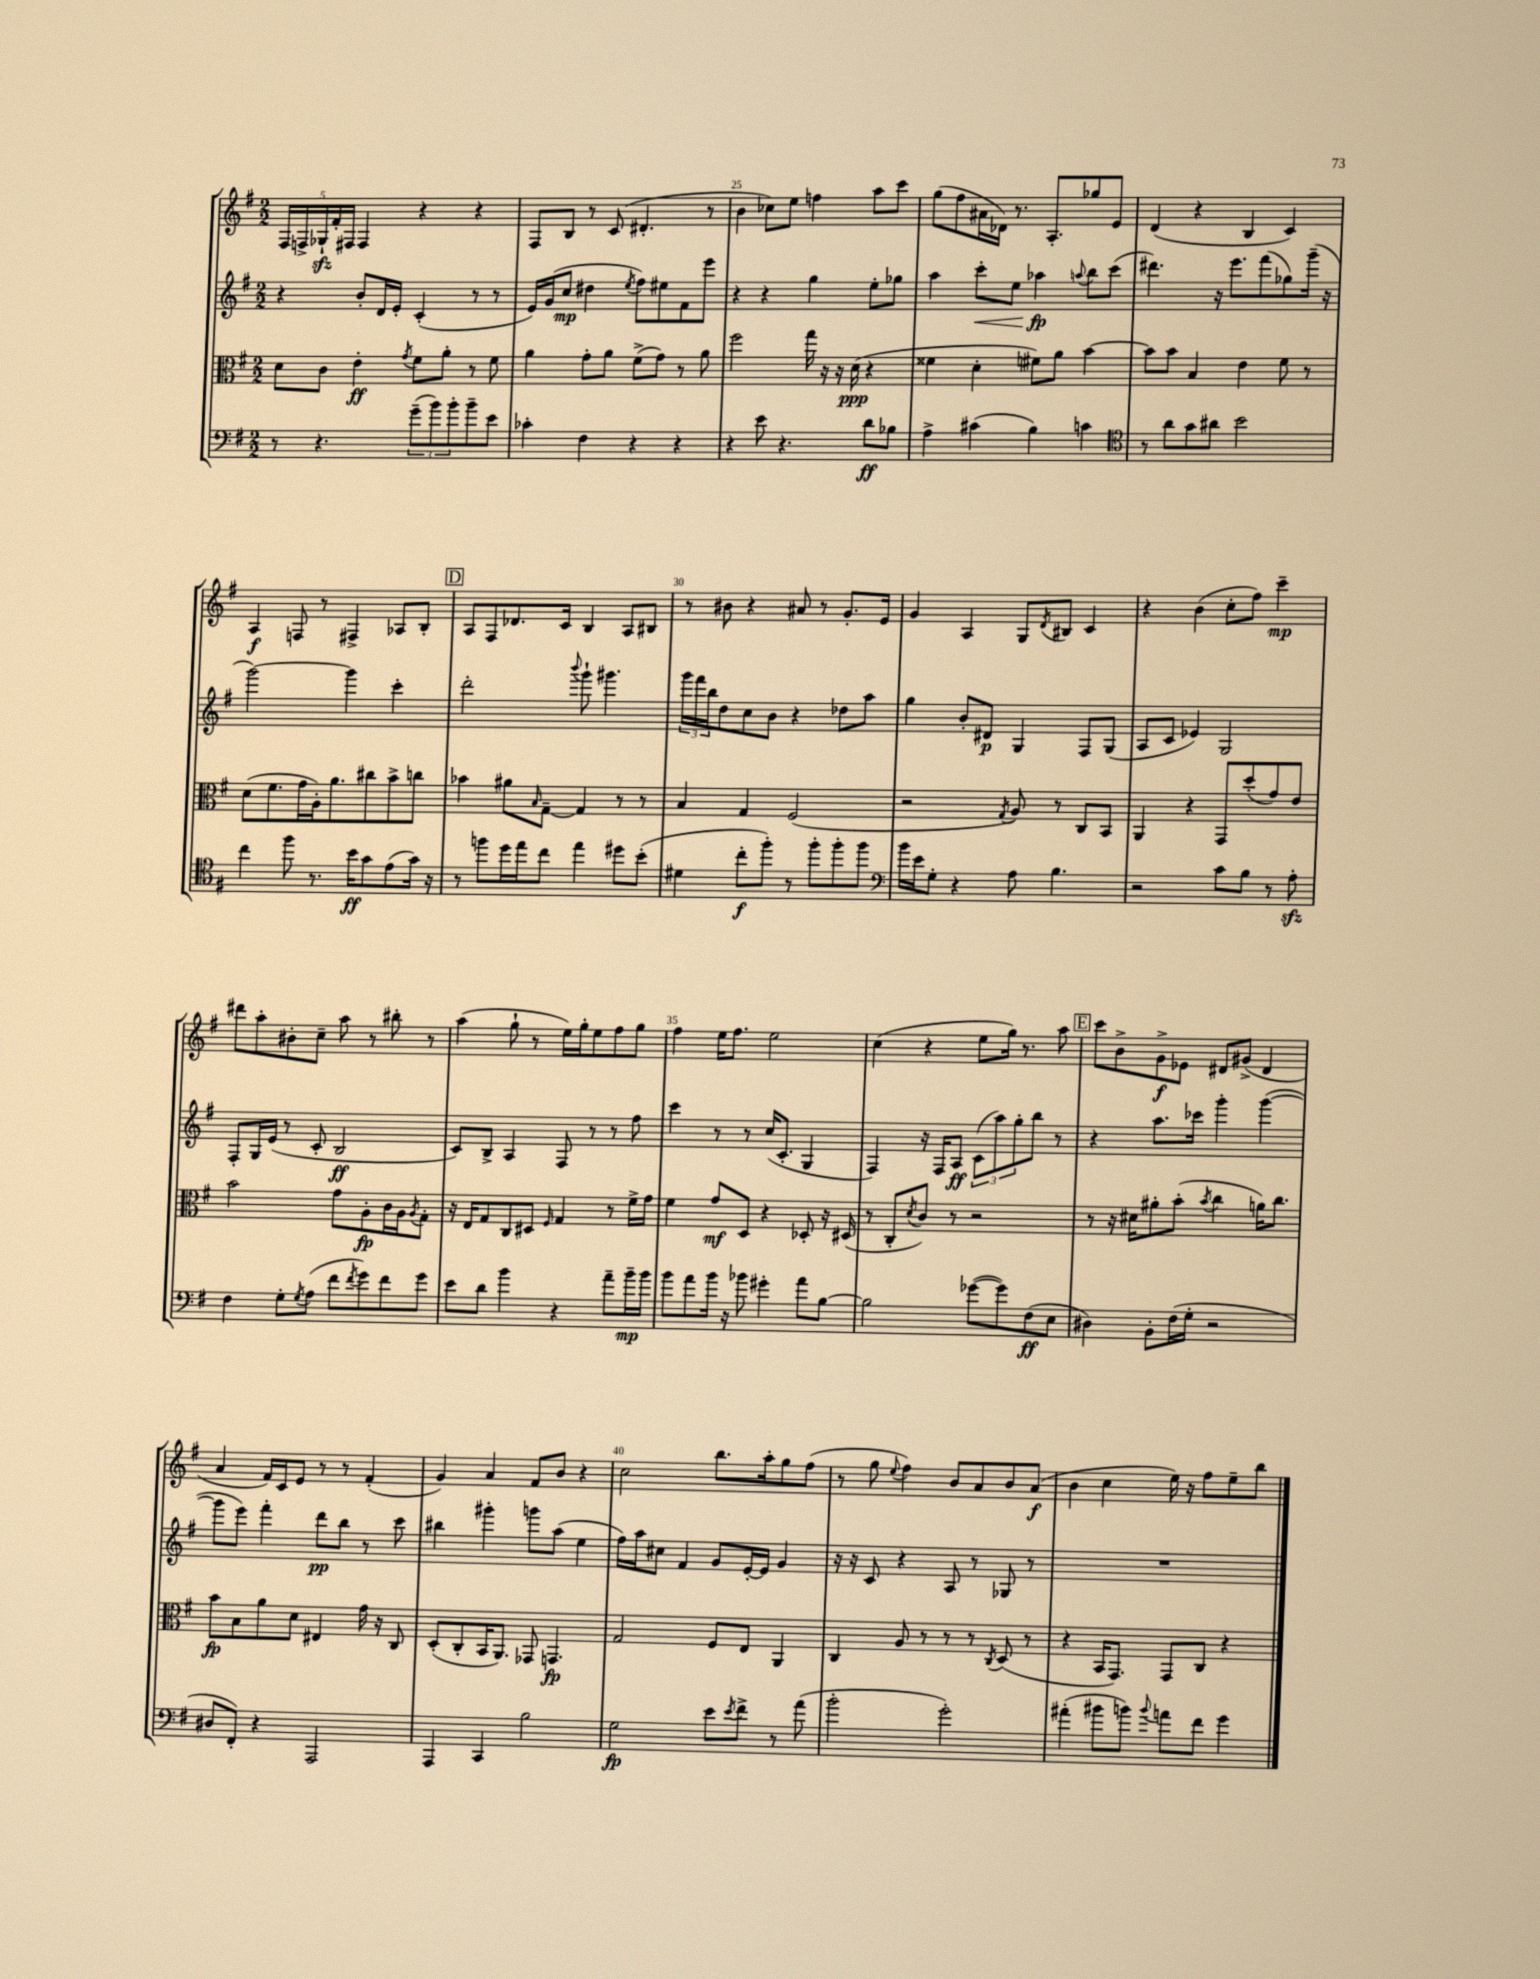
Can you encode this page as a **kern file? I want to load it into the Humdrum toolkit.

**kern	**kern	**kern	**kern
*staff4	*staff3	*staff2	*staff1
*clefF4	*clefC3	*clefG2	*clefG2
*k[f#]	*k[f#]	*k[f#]	*k[f#]
*M2/2	*M2/2	*M2/2	*M2/2
8r	8d	4r	20F#
.	.	.	20F^
.	.	.	20G-`
4.r	8c	.	.
.	.	.	20f#'
.	.	.	20F#
.	4e'	8b'	4F#
.	.	16d	.
.	.	16e'	.
.	8qg	.	.
(12g~	8f#	(4c'	4r
12b)	.	.	.
.	8a'	.	.
12b'	.	.	.
8b~	8r	8r	4r
8e	8f#	8r	.
=	=	=	=
4c-'	4a	16e)	8F#
.	.	(16g	.
.	.	8cc	8B
4F#	8g'	4dd#	8r
.	8a	.	(8c
.	.	8qee	.
4r	(8f#^	8ff#)	4.d#'
.	8g)	8ee#	.
4r	8r	8f#	.
.	8a	8eee	8r
=	=	=	=
4r	2ff#	4r	4b
8e	.	4r	8cc-)
4.r	.	.	8ee
.	16gg	4gg	4ff
.	16r	.	.
.	16r	.	.
.	(16d	.	.
8d	4r	8ee'	8aa
8B-	.	8gg-	8ccc
=	=	=	=
4A^	4f##	4aa	(8gg
.	.	.	8ff#
(4c#	4d'	8ccc'	16a#
.	.	.	16d-)
.	.	8ee	8.r
4B)	8f#)	4aa-	.
.	.	.	8.A'
.	8a	.	.
.	.	8qqaa	.
4c	[4b	8bb	8gg-
.	.	(8ccc	8e
=	=	=	=
*clefC4	*	*	*
8r	8b]	4.ddd#)	(4d
8a	8b	.	.
8g	4B	.	4r
8a#	.	16r	.
.	.	8.eee	.
2b	4e	.	4B
.	.	(8fff#	.
.	8f#	8gg-)	4c)
.	8r	(16ggg~	.
.	.	16r	.
=	=	=	=
4cc	(8d	[2ggg)	4A
.	8.f#	.	.
8ff#	.	.	8F
.	16g	.	.
8.r	16A')	.	8r
.	8.a	.	.
.	.	4ggg]	4F#^
16b	.	.	.
8g	8cc#	.	.
(8e	8b^	4ccc'	8A-
16g)	8cc	.	8B'
16r	.	.	.
=	=	=	=
8r	4b-	2ddd'	8A
8ff	.	.	8F#
16dd	8a#	.	8.d-
16ee	.	.	.
.	16qqB	.	.
8cc	[8G~	.	.
.	.	.	16c
.	.	8qqbbb	.
4ee	4G]	8ggg`	4B
.	.	4.ggg#	.
8dd#	8r	.	8A
(8b'	8r	.	8B#
=	=	=	=
4d#	4B	24ggg	8r
.	.	24fff#	.
.	.	24bb	.
.	.	8dd	8b#
8cc'	4G	8cc	4r
8ff#')	.	8b	.
8r	(2F#	4r	8a#
8ff#'	.	.	8r
8ff#'	.	8dd-	8.g'
8ff#	.	8aa	.
.	.	.	16e
=	=	=	=
*clefF4	*	*	*
16b	2r	4gg	4g
16e	.	.	.
8G'	.	.	.
4r	.	8b'	4A
.	.	8d#	.
.	8qG	.	.
8A	8A)	4G	8G
.	.	.	8qd
4.B	8r	.	8B#
.	8C	8F#	4c
.	8BB	(8G	.
=	=	=	=
2r	4AA	8A	4r
.	.	8c	.
.	4r	4e-)	(4b
8c	8GG	2G	8cc'
8B	(8dd'	.	8ff#)
8r	8g)	.	4ccc~
8A'	8e	.	.
=	=	=	=
4F#	2b	8F#'	8ddd#
.	.	16G	8aa'
.	.	(16e	.
8G'	.	8r	8b#'
8qG	.	.	.
(8A	.	8c'	8cc~
8f#	8g	2B	8aa
8qf#	.	.	.
8g)	8A'	.	8r
8f#	16c	.	8bb#'
.	16A	.	.
.	8qA	.	.
8g	8G'	.	8r
=	=	=	=
8e	16r	8c)	(4aa
.	16E	.	.
8d	8G	8B^	.
4b	8C	4A	8gg`
.	8D#	.	8r
.	16qqF#	.	.
4r	4G	8F#	16ee)
.	.	.	16gg'
.	.	8r	8ee
8a~	8r	8r	8ff#
16b~	16f#^	8ff#	8gg
16b	16g	.	.
=	=	=	=
8b	4f#	4ccc	4ff#
8a	.	.	.
16b	8g	8r	16ee
16r	.	.	8.ff#
8b-	8D	8r	.
4g#'	4r	(16cc	2ee
.	.	8.c'	.
8a	8D-'	4G	.
[8B	16r	.	.
.	(16D#	.	.
=	=	=	=
2B]	8r	4F#)	(4cc
.	8C'	.	.
.	8qd	.	.
.	8c)	16r	4r
.	.	16F#	.
.	8r	8A	.
([8g-	2r	(12c	8ee
.	.	12aa)	.
8g-])	.	.	16gg)
.	.	12gg'	.
.	.	.	8.r
(8F#	.	8bb	.
8E	.	8r	8aa
=	=	=	=
4D#)	8r	4r	8ccc
.	16r	.	8b^
.	16d#	.	.
8BB'	8a#'	8.aa	8g^
(16F#	(8b'	.	8e-
16G'	.	16ccc-	.
.	8qb	.	.
2r	4cc	4ggg'	8d#
.	.	.	(8g#^
.	16a)	([4ggg	4d#
.	8.cc	.	.
=	=	=	=
8D#	8b	8ggg]	4a
8FF#')	8B	8eee)	.
4r	8a	4fff#'	16f#)
.	.	.	16c
.	8d	.	8e
2AAA	4E#	8ddd	8r
.	.	8bb	8r
.	16g	8r	(4f#'
.	16r	.	.
.	8C	8ccc	.
=	=	=	=
4AAA	(8D'	4bb#	4g)
.	8C'	.	.
4CC	16BB	4ggg#'	4a
.	8.AA)	.	.
2B	8GG-	8ggg	8f#
.	4.GG	(8aa	8b
.	.	4ee	4r
=	=	=	=
2G	2G	16ff#)	2cc
.	.	16aa	.
.	.	8cc#	.
.	.	4f#	.
8e	8F#	8g	8.bb
8qe	.	.	.
8f#^	8E	[16e'	.
.	.	16e]	16aa'
8r	4AA	4g	8gg
(8a	.	.	(8ff#
=	=	=	=
2b'	4C	16r	8r
.	.	16r	.
.	.	8c	8gg
.	.	.	8qqee
.	8A	4r	4ff#)
.	8r	.	.
2g')	8r	8A	8b
.	8r	8r	8a
.	8qC	.	.
.	(8D	8G-	8b
.	8r	8r	(8a
=	=	=	=
(4a#'	4r	1r	4b
8b#	16BB	.	4cc
.	8.GG)	.	.
8b)	.	.	.
8qqb	.	.	.
8a	8GG	.	16ee)
.	.	.	16r
8f#	8C	.	8ff#
4g	4r	.	8ee~
.	.	.	8bb
==	==	==	==
*-	*-	*-	*-
